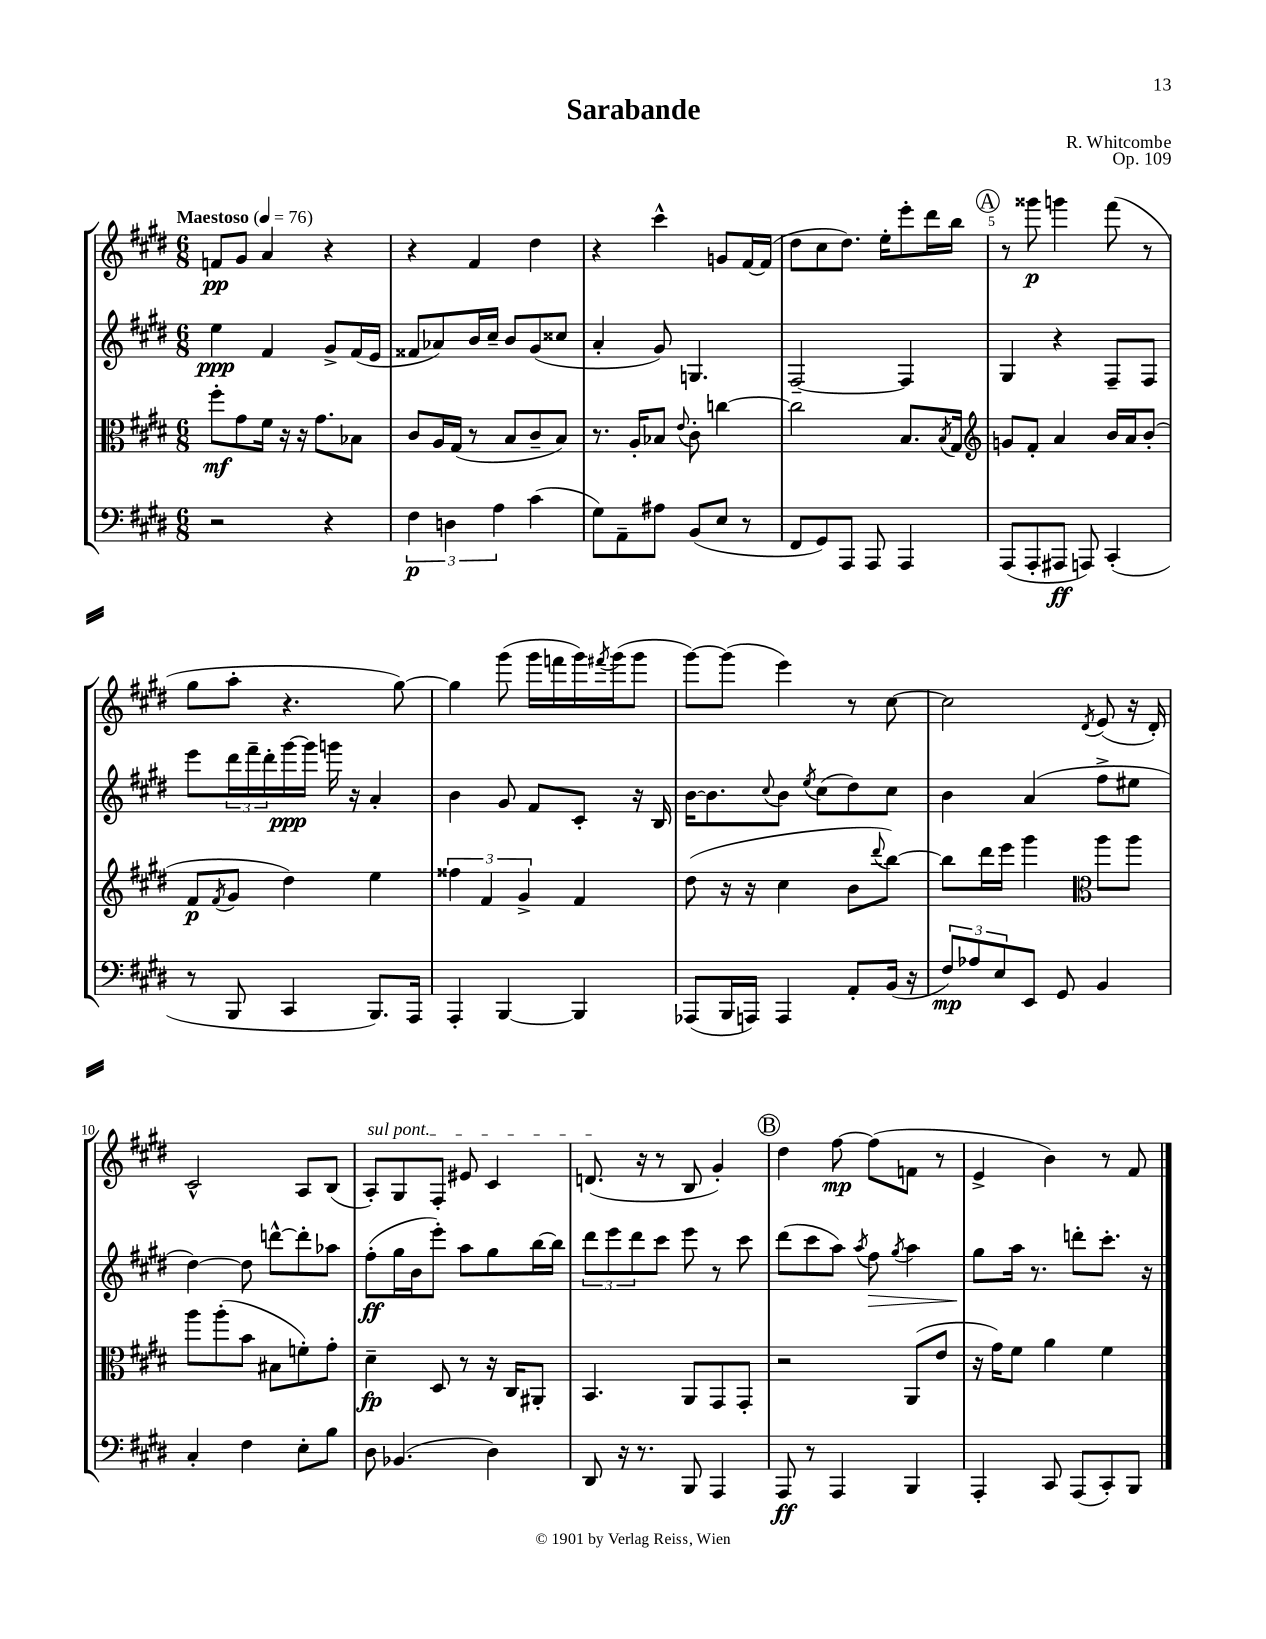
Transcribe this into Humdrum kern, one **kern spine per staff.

**kern	**dynam	**kern	**dynam	**kern	**dynam	**kern	**dynam
*part4	*part4	*part3	*part3	*part2	*part2	*part1	*part1
*staff4	*staff4	*staff3	*staff3	*staff2	*staff2	*staff1	*staff1
*clefF4	*	*clefC3	*	*clefG2	*	*clefG2	*
*k[f#c#g#d#]	*	*k[f#c#g#d#]	*	*k[f#c#g#d#]	*	*k[f#c#g#d#]	*
*M6/8	*	*M6/8	*	*M6/8	*	*M6/8	*
*MM76	*	*MM76	*	*MM76	*	*MM76	*
=1	=1	=1	=1	=1	=1	=1	=1
!	!	!	!	!	!	!LO:TX:a:B:t=Maestoso	!
2r	.	8ff#'\L	mf	4ee\	ppp	8fn/L	pp
.	.	8g#\	.	.	.	8g#/J	.
.	.	16f#\Jk	.	4f#/	.	4a/	.
.	.	16r	.	.	.	.	.
.	.	16r	.	.	.	.	.
.	.	8.g#\L	.	.	.	.	.
4r	.	.	.	8g#^/L	.	4r	.
.	.	8B-X\J	.	(16f#/L	.	.	.
.	.	.	.	16e/JJ	.	.	.
=2	=2	=2	=2	=2	=2	=2	=2
6F#\	p	8c#/L	.	8f##X/L	.	4r	.
.	.	16A/L	.	8a-X/)	.	.	.
6Dn\	.	.	.	.	.	.	.
.	.	(16G#/JJ	.	.	.	.	.
.	.	8r	.	16b/L	.	4f#/	.
.	.	.	.	16cc#~/JJ	.	.	.
6A\	.	.	.	.	.	.	.
.	.	8B/L	.	8b/L	.	.	.
(4c#\	.	8c#~/	.	(8g#/	.	4dd#\	.
.	.	8B/J)	.	8cc##X/J	.	.	.
=3	=3	=3	=3	=3	=3	=3	=3
8G#\L)	.	8.r	.	4a'/	.	4r	.
8AA~\	.	.	.	.	.	.	.
.	.	16A'/KL	.	.	.	.	.
8A#X\J	.	8B-X/J	.	8g#/)	.	4ccc#^^\	.
.	.	8qqe/	.	.	.	.	.
(8BB/L	.	8c#'\	.	4.Gn/	.	.	.
8E/J	.	[4ccn\	.	.	.	8gn/L	.
8r	.	.	.	.	.	[16f#/L	.
.	.	.	.	.	.	(16f#/JJ]	.
=4	=4	=4	=4	=4	=4	=4	=4
8FF#/L	.	2cc\]	.	[2F#~/	.	8dd#\L	.
8GG#/)	.	.	.	.	.	8cc#\	.
8AAA/J	.	.	.	.	.	8.dd#\J)	.
8AAA/	.	.	.	.	.	.	.
.	.	.	.	.	.	16ee'\KL	.
4AAA/	.	8.B/L	.	4F#/]	.	8eee'\	.
.	.	.	.	.	.	16ddd#\L	.
.	.	8qB/	.	.	.	.	.
.	.	16G#/Jk	.	.	.	16bb\JJ	.
!!LO:REH:place=s1:t=A
=5	=5	=5	=5	=5	=5	=5	=5
*	*	*clefG2	*	*	*	*	*
(8AAA/L	.	8gn/L	.	4G#/	.	8r	.
8AAA'/	.	8f#'/J	.	.	.	8ggg##X\	p
8AAA#X/J	ff	4a/	.	4r	.	4gggn\	.
8AAAn/)	.	.	.	.	.	.	.
(4CC#'/	.	16b/LL	.	8F#~/L	.	(8fff#\	.
.	.	16a/J	.	.	.	.	.
.	.	(8b'/J	.	8F#/J	.	8r	.
!!LO:LB:g=z
=6	=6	=6	=6	=6	=6	=6	=6
8r	.	8f#/L	p	8eee\L	.	8gg#\L	.
.	.	8qf#/	.	.	.	.	.
8BBB/	.	8g#/J	.	24ddd#\L	.	8aa'\J	.
.	.	.	.	24fff#~\	.	.	.
.	.	.	.	24ddd#'\	.	.	.
4CC#/	.	4dd#\)	.	[16ggg#\	ppp	4.r	.
.	.	.	.	16ggg#\JJ]	.	.	.
.	.	.	.	16gggn\	.	.	.
.	.	.	.	16r	.	.	.
8.BBB/L)	.	4ee\	.	4a'/	.	.	.
.	.	.	.	.	.	[8gg#\)	.
16AAA/Jk	.	.	.	.	.	.	.
=7	=7	=7	=7	=7	=7	=7	=7
4AAA'/	.	6ff##X\	.	4b\	.	4gg#\]	.
.	.	6f#/	.	.	.	.	.
[4BBB/	.	.	.	8g#/	.	(8ggg#\	.
.	.	6g#^/	.	.	.	.	.
.	.	.	.	8f#/L	.	16ggg#\LL	.
.	.	.	.	.	.	16fffn\	.
4BBB/]	.	4f#/	.	8c#'/J	.	16ggg#\)	.
.	.	.	.	.	.	8qfff#X/	.
.	.	.	.	.	.	(16ggg#\J	.
.	.	.	.	16r	.	8ggg#\J	.
.	.	.	.	16B/	.	.	.
=8	=8	=8	=8	=8	=8	=8	=8
(8AAA-X/L	.	(8dd#\	.	[16b\KL	.	[8ggg#\L)	.
.	.	.	.	8.b\]	.	.	.
16BBB/L	.	16r	.	.	.	(8ggg#\J]	.
16AAAn/JJ)	.	16r	.	.	.	.	.
.	.	.	.	8qqcc#/	.	.	.
4AAA/	.	4cc#\	.	8b\J	.	4eee\)	.
.	.	.	.	8qee/	.	.	.
.	.	.	.	(8cc#\L	.	.	.
8AA'/L	.	8b\L	.	8dd#\)	.	8r	.
.	.	8qqddd#/	.	.	.	.	.
(16BB/Jk	.	[8bb\J)	.	8cc#\J	.	[8cc#\	.
16r	.	.	.	.	.	.	.
=9	=9	=9	=9	=9	=9	=9	=9
12F#/L)	mp	8bb\L]	.	4b\	.	2cc#\]	.
12A-X/	.	.	.	.	.	.	.
.	.	16ddd#\L	.	.	.	.	.
12E/	.	.	.	.	.	.	.
.	.	16eee\JJ	.	.	.	.	.
8EE/J	.	4ggg#\	.	(4a/	.	.	.
8GG#/	.	.	.	.	.	.	.
*	*	*clefC3	*	*	*	*	*
.	.	.	.	.	.	8qd#/	.
4BB/	.	8aa\L	.	8ff#^\L	.	(8e/	.
.	.	8aa\J	.	8ee#X\J	.	16r	.
.	.	.	.	.	.	16d#'/)	.
!!LO:LB:g=z
=10	=10	=10	=10	=10	=10	=10	=10
4C#'/	.	8aa\L	.	[4dd#\)	.	2c#^^/	.
.	.	(8aa'\	.	.	.	.	.
4F#\	.	8b\J	.	8dd#\]	.	.	.
.	.	8B#X\L	.	[8dddn^^\L	.	.	.
8E'\L	.	8fn'\)	.	8ddd'\]	.	8A/L	.
8B\J	.	8g#'\J	.	8aa-X\J	.	(8B/J	.
=11	=11	=11	=11	=11	=11	=11	=11
!	!	!	!	!	!	!LO:TX:a:i:t=sul pont.	!
8D#\	.	4d#~\	fp	(8ff#'\L	ff	8A'/L)	.
(4.BB-X/	.	.	.	16gg#\L	.	8G#/	.
.	.	.	.	16b\J	.	.	.
.	.	8D#/	.	8eee'\J)	.	8F#'/J	.
.	.	8r	.	8aa\L	.	8e#X/	.
4D#\)	.	16r	.	8gg#\	.	4c#/	.
.	.	16C#/KL	.	.	.	.	.
.	.	8AA#X'/J	.	[16bb\L	.	.	.
.	.	.	.	16bb\JJ]	.	.	.
=12	=12	=12	=12	=12	=12	=12	=12
8DD#/	.	4.BB/	.	12ddd#\L	.	(8.dn/	.
.	.	.	.	12eee\	.	.	.
16r	.	.	.	.	.	.	.
.	.	.	.	12ddd#\	.	.	.
8.r	.	.	.	.	.	16r	.
.	.	.	.	8ccc#\J	.	8r	.
8BBB/	.	8AA/L	.	8eee\	.	8B/	.
4AAA/	.	8GG#/	.	8r	.	4g#'/)	.
.	.	8GG#'/J	.	8ccc#\	.	.	.
!!LO:REH:place=s1:t=B
=13	=13	=13	=13	=13	=13	=13	=13
8AAA/	ff	2r	.	(8ddd#\L	.	4dd#\	.
8r	.	.	.	8ccc#\	.	.	.
4AAA/	.	.	.	8aa\J)	.	[8ff#\	mp
.	.	.	.	8qaa/	.	.	.
!	!	!	!	!	!LO:HP:b	!	!
.	.	.	.	8ff#\	>	(8ff#\L]	.
.	.	.	.	8qgg#/	.	.	.
4BBB/	.	(8AA/L	.	4aa\	.	8fn\J	.
.	.	8e/J	.	.	.	8r	.
=14	=14	=14	=14	=14	=14	=14	=14
4AAA'/	.	16r	.	8gg#\L	.	4e^/	.
.	.	16g#\KL)	.	.	.	.	.
.	.	8f#\J	.	16aa\Jk	]	.	.
.	.	.	.	8.r	.	.	.
8CC#/	.	4a\	.	.	.	4b\)	.
(8AAA/L	.	.	.	8dddn'\L	.	.	.
8CC#'/)	.	4f#\	.	8.ccc#'\J	.	8r	.
8BBB/J	.	.	.	.	.	8f#/	.
.	.	.	.	16r	.	.	.
==	==	==	==	==	==	==	==
*-	*-	*-	*-	*-	*-	*-	*-
